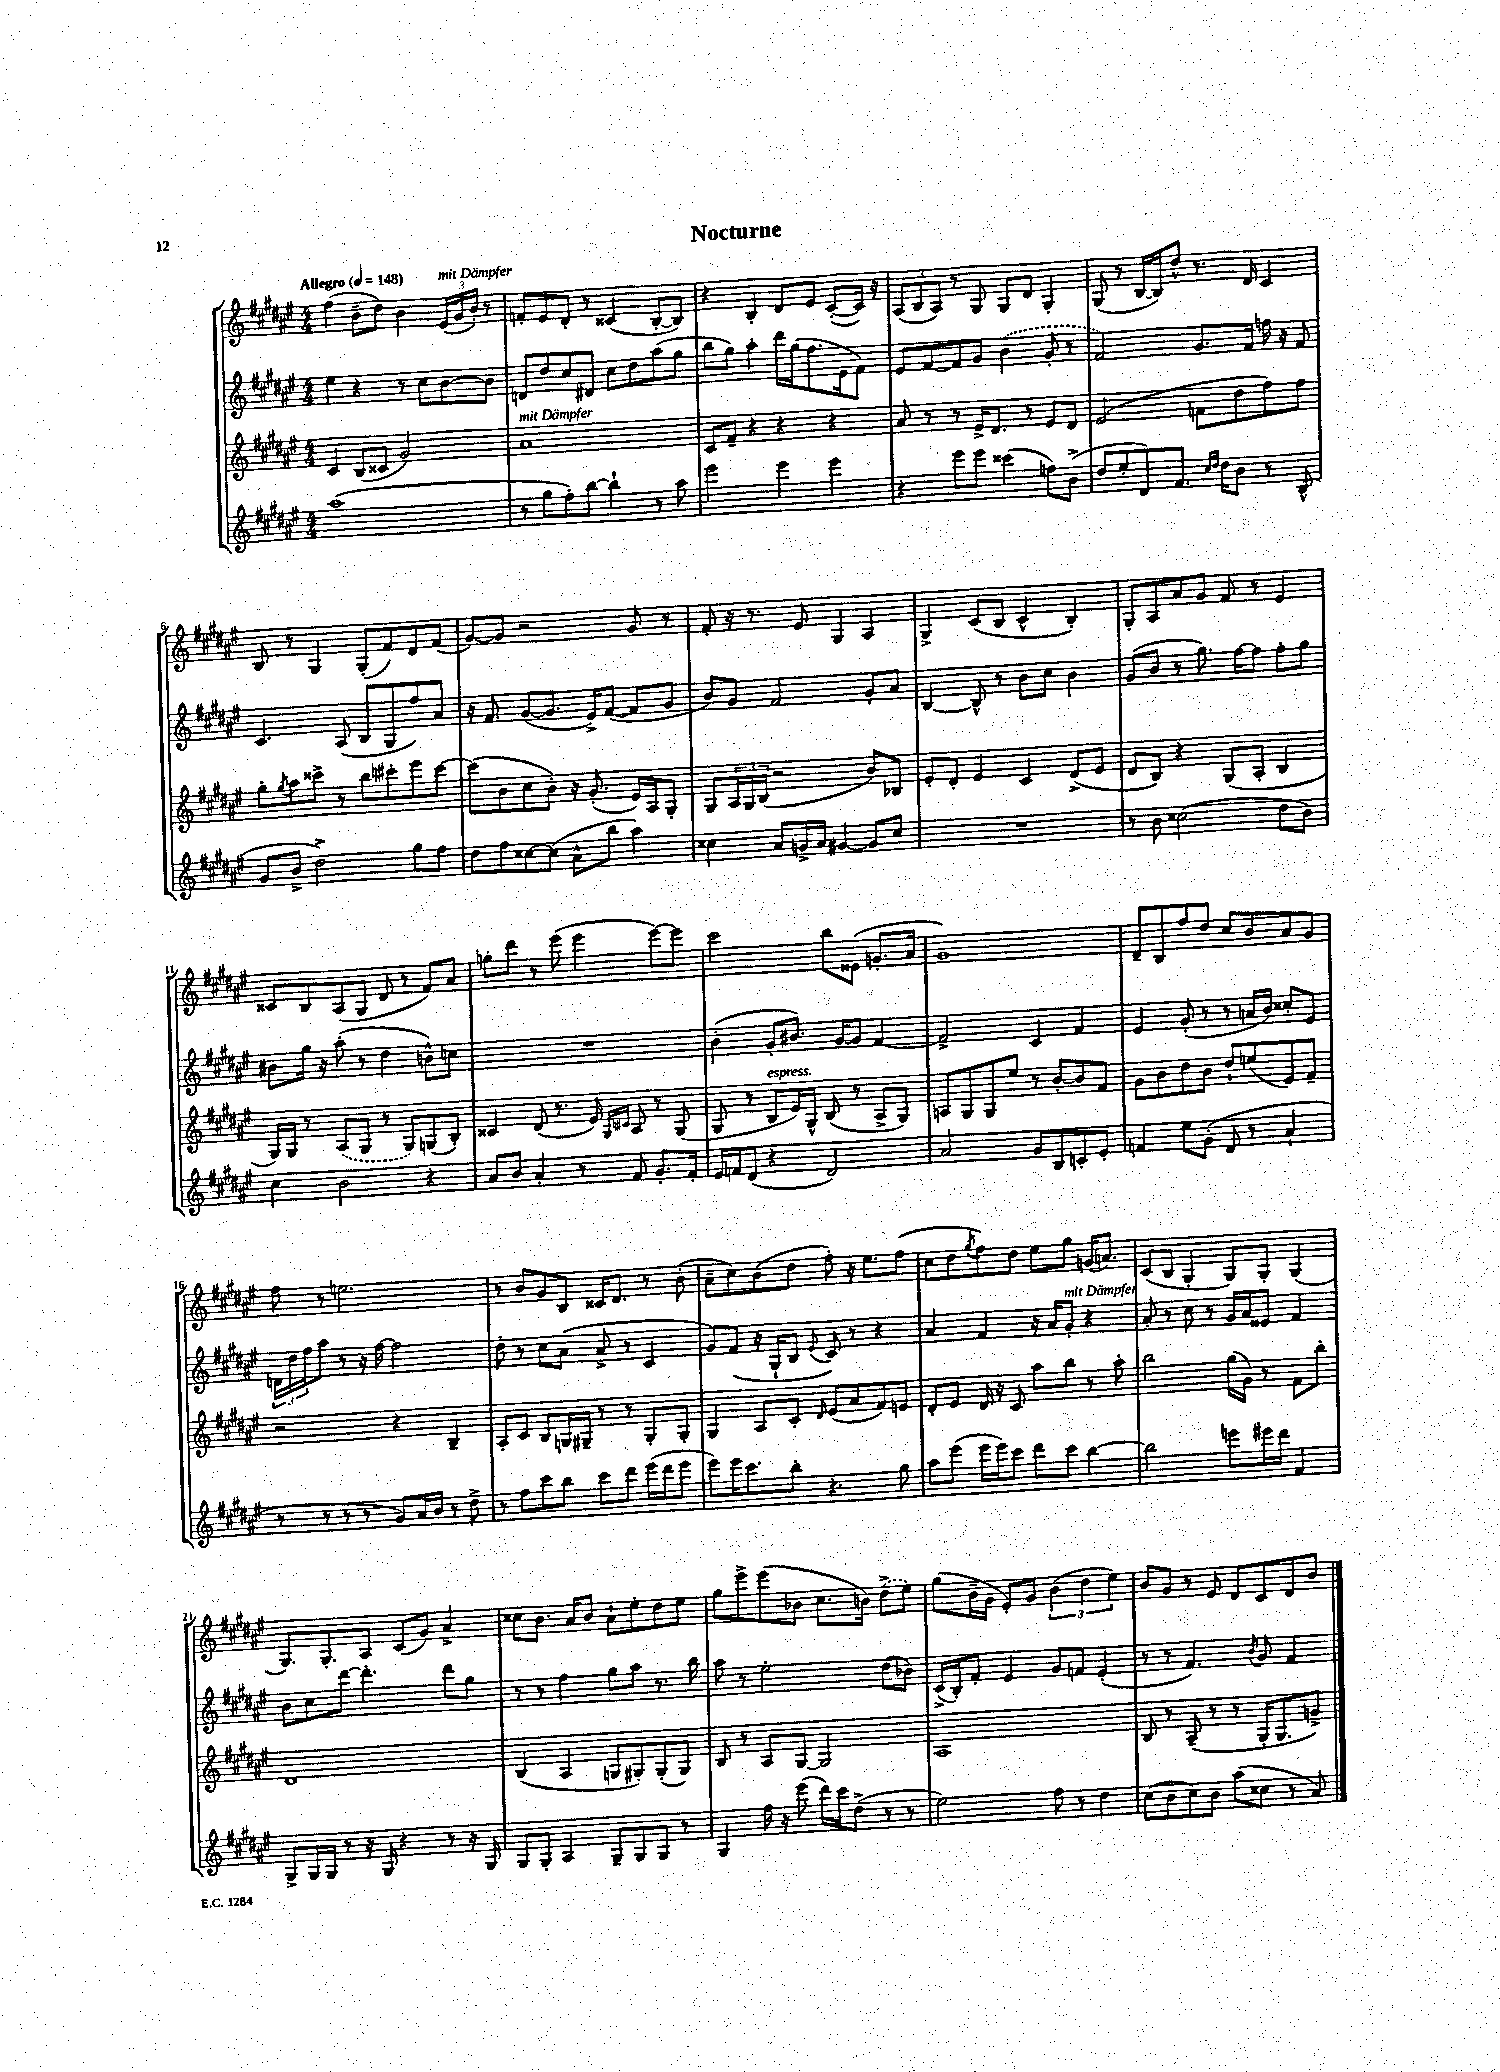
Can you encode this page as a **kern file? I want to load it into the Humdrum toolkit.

**kern	**kern	**kern	**kern
*staff4	*staff3	*staff2	*staff1
*clefG2	*clefG2	*clefG2	*clefG2
*k[f#c#g#d#a#e#]	*k[f#c#g#d#a#e#]	*k[f#c#g#d#a#e#]	*k[f#c#g#d#a#e#]
*M4/4	*M4/4	*M4/4	*M4/4
*MM148	*MM148	*MM148	*MM148
(1aa#	4c#	4ee#	(4ff#
.	(8B	4r	8b~
.	8c##	.	8dd#)
.	2g#)	8r	4b
.	.	8cc#	.
.	.	[8b	(24e#
.	.	.	24g#
.	.	.	24b')
.	.	8b]	8r
=	=	=	=
8r	1a#	8d	8f'
8gg#	.	8dd#	8e#
8ff#')	.	8cc#	8d#'
[8bb	.	8d#	8r
4bb`]	.	8cc#	(4c##
.	.	8dd#	.
8r	.	(8aa#	[8B'
8aa#	.	8gg#	8B])
=	=	=	=
2eee#	8c#	8bb	4r
.	8f#~	8gg#)	.
.	4r	4aa#'	4B'
4eee#	4r	16ddd#	8d#
.	.	(16gg#	.
.	.	8.ff#	8e#
4eee#	4r	.	([8c#'
.	.	16e#	.
.	.	8f#)	16c#])
.	.	.	16r
=	=	=	=
4r	8a#	8e#	(12A#
.	.	.	12B
.	8r	[8f#	.
.	.	.	12A#)
8eee#	8r	8f#]	8r
8eee#	16e#^	8g#	8G#
.	8.d#	.	.
(4ccc##	.	(4b	8G#
.	8r	.	8d#
8ff)	8e#	8g#'	4G#'
(8b^	8d#	8r	.
=	=	=	=
8dd#	(2e#	2f#)	(8G#
8ee#'	.	.	8r
8d#)	.	.	[16B
.	.	.	16B])
8.f#	.	.	8dd#^^
.	8f	8.g#	8.r
16qqcc#	.	.	.
16qqdd#	.	.	.
16dd#	.	.	.
8b	8dd#	.	.
.	.	16f#	16d#
8r	8ff#)	16ff	4c#
.	.	16r	.
(8B^^	8ff#	8f#	.
=	=	=	=
8g#	8gg#'	4.c#	8B
.	8qgg#	.	.
8b^	8aa#	.	8r
2dd#^)	8ccc##^	.	4G#
.	8r	(8A#	.
.	8bb	8B	(8G#'
.	8ccc#'	8G#	8f#)
8gg#	8eee#	8ff#)	8d#
8ff#	[8ccc#	8a#	(8f#
=	=	=	=
8dd#	(8ccc#]	16r	[8g#)
.	.	8.f#	.
8ff#	8b	.	8g#]
[8cc##	8cc#	([8g#	2r
(8cc##]	8b')	8.g#]	.
8a#^^	16r	.	.
.	(8.g#'	16e#^)	.
8bb	.	([8f#	.
4aa#)	16e#)	8f#]	8g#
.	16A#	.	.
.	8G#'	8g#	8r
=	=	=	=
4cc##	8G#	8b)	8f#'
.	24A#	8g#	16r
.	24G#	.	.
.	.	.	8.r
.	(24B	.	.
8a#	2r	2f#	.
16g^	.	.	8e#
16a#	.	.	.
[4g#	.	.	4G#
8g#]	8b)	8g#'	4A#
8cc##	8B-	8a#	.
=	=	=	=
1r	8e#'	[4B	4G#^
.	8d#'	.	.
.	4e#	8B^^]	(8c#
.	.	8r	8B
.	4c#	8b	4c#^^
.	.	8cc#	.
.	(8d#^	4b	4B')
.	8e#	.	.
=	=	=	=
8r	8d#	(8g#	8G#'
8b	8B)	8b	8A#
(2cc##	4r	8r	8a#
.	.	8.gg#)	8g#
.	(8G#	.	8f#
.	.	[16ff#	.
.	8A#'	8ff#]	8r
8dd#	4B	8ff#'	4e#
8b)	.	8gg#	.
=	=	=	=
4cc#	16G#)	8b#	8c##
.	16G#	.	.
.	8r	16gg#	8B
.	.	16r	.
2b	(8A#	(8aa#'	(8A#
.	8G#	8r	8G#
.	8r	4dd#	8d#
.	8G#)	.	8r
4r	(8G	8b^^)	8f#)
.	8B')	8cc	8a#
=	=	=	=
8a#	4c##	1r	8gg'
8b	.	.	8ddd#
4a#'	(8d#	.	8r
.	8.r	.	(8eee#
8r	.	.	4eee#
.	16e#)	.	.
.	16qqG#	.	.
.	16qqc#	.	.
8f#	8A#	.	.
8.g#'	8r	.	[8eee#)
.	(8G#	.	8eee#]
16f#'	.	.	.
=	=	=	=
16e#	8G#	(4b'	2ccc#
16f	.	.	.
(8d#	8r	.	.
4r	8B	8g#'	.
.	16e#)	8.b#)	.
.	16G#^^	.	.
2d#)	(8B	.	8bb
.	.	[16g#	.
.	8r	8g#]	(8e##
.	8A#^	[4f#	8.g'
.	8G#)	.	.
.	.	.	16a#
=	=	=	=
2a#	8A	2f#^]	1g#)
.	8G#	.	.
.	8G#	.	.
.	8ee#	.	.
8g#	8r	4c#	.
8B	[8b'	.	.
8c'	8b]	4f#	.
8e#'	8f#	.	.
=	=	=	=
4f	8g#	4e#	8d#~
.	8b	.	8B
8ee#	8dd#	(8g#'	8ff#
(8g#'	8b	8r	8dd#
8d#	8dd#`	8r	8cc#
8r	(8ee	16a	8b
.	.	16b)	.
4a#`	8e#)	8cc##'	8a#
.	8f#~	8e#	8g#
=	=	=	=
8r	2r	24d	8ff#
.	.	24dd#	.
.	.	24ff#	.
8r	.	8aa#	8r
8r	.	8r	2.ee
8r	.	16r	.
.	.	[16ff#	.
8g#)	4r	2ff#]	.
16a#	.	.	.
16b	.	.	.
8r	4B~	.	.
8dd#^	.	.	.
=	=	=	=
8r	8A#'	8dd#'	8r
8ff#	8c#	8r	8b
8ccc#	8B	8cc#	8g#
8bb	16G	(8a#	8B
.	16G#~	.	.
8ccc#	8r	8a#^	16c##
.	.	.	8.d#
8ddd#	8r	8r	.
(16eee#	8G#'	4c#	8r
16ddd#	.	.	.
8eee#	8G#'	.	(8b'
=	=	=	=
8eee#)	4G#	8g#)	8a#~
16eee#	.	(8f#	8cc#)
8.ccc#	.	.	.
.	8A#	16r	(8b
.	.	16G#`	.
8bb'	8c#'	8B	8dd#
.	16qqd#	8qqe#	.
4.r	(8e#	8c#)	8ff#')
.	8a#	8r	16r
.	.	.	8.ee#
.	8f#)	4r	.
8gg#	8e	.	(8ff#
=	=	=	=
8aa#	8d#'	4a#	8cc#
(8eee#	8e#	.	8dd#
.	.	.	8qgg#
16eee#	16d#	4f#	8ff#)
16eee#)	16r	.	.
8ccc#	8c#	.	8dd#
8ddd#	8aa#	16r	8ee#
.	.	16a#	.
8ccc#	8bb	8g#'	8gg#
[4bb	8r	4r	(16g
.	.	.	8.a)
.	8aa#'	.	.
=	=	=	=
2bb]	2bb	8a#'	(8c#
.	.	8r	8B
.	.	8cc#	4G#'
.	.	8r	.
8eee	(16gg#	16g#	8G#)
.	16g#)	16a#	.
16eee#	8r	8e##	8G#'
16ddd#	.	.	.
4f#	8f#	4f#	(4G#
.	8bb'	.	.
=	=	=	=
8G#^	1d#	8b	8.G#)
16G#	.	8cc#	.
16G#	.	.	8.G#'
8r	.	[8ddd#	.
16r	.	4.ddd#']	8A#
16G#	.	.	.
4r	.	.	(8c#
.	.	.	8g#)
8r	.	8ddd#	4a#^
16r	.	8gg#	.
16G#	.	.	.
=	=	=	=
8G#	(4B	8r	8cc##
8G#'	.	8r	8.b
4A#	4A#	4ff#	.
.	.	.	16a#
.	.	.	8b
8G#~	8G	8gg#	8a#`
8G#	8G#')	8aa#	8ee#'
8G#	(8G#'	8.r	8dd#
8r	8G#)	.	8ee#
.	.	16bb	.
=	=	=	=
4G#	8B	8aa#	8gg#
.	8r	8r	8eee#^
16ff#	8A#	2ee#'	(8eee#
16r	.	.	.
(8eee#	[8G#	.	8b-
16ddd#)	2G#]	.	8.cc#
16ccc#	.	.	.
(8dd#^	.	.	.
.	.	.	16b)
8r	.	(8dd#	(8dd#^
8r	.	8b-)	8ee#)
=	=	=	=
2ee#)	1A#	(16c#^	(8gg#
.	.	16B')	.
.	.	8f#'	16b~
.	.	.	16g#
.	.	4e#	8e#')
.	.	.	8g#
8ff#	.	8g#	(6b
8r	.	8f	.
.	.	.	6dd#
4dd#	.	(4e#'	.
.	.	.	6ee#)
=	=	=	=
(8cc#	8B	8r	8b
8b	8r	8r	8g#
8cc#)	(8A#~	4.f#)	8r
8b	8r	.	8e#
(8aa#	8r	.	8d#
.	.	8qb	.
8cc##	16G#'	8g#	8c#
.	8.G#	.	.
8r	.	4f#	8d#
8a#)	8g^)	.	8b
==	==	==	==
*-	*-	*-	*-
